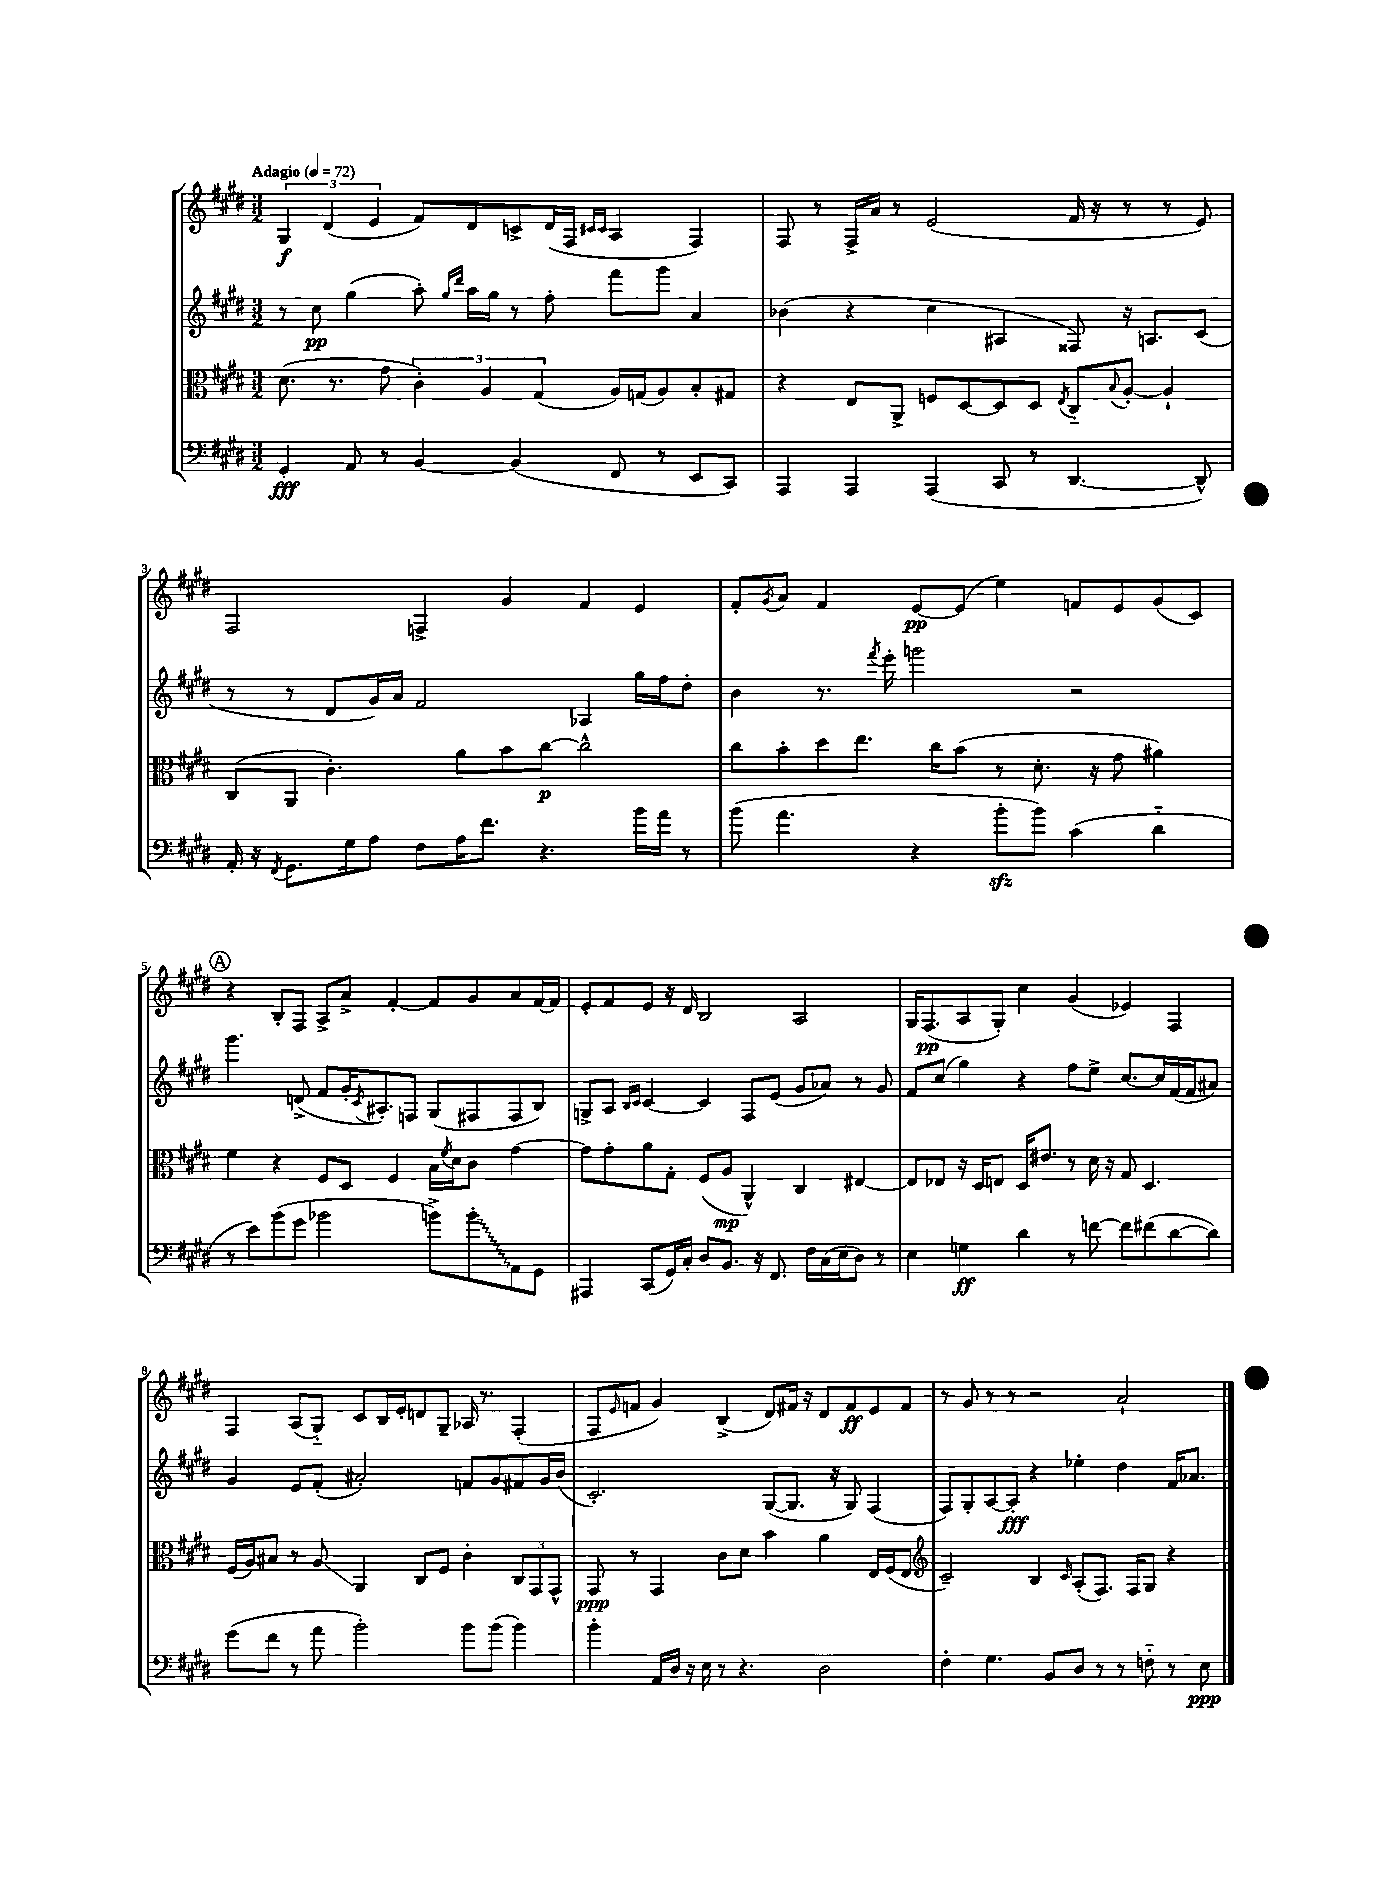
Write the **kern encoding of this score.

**kern	**kern	**kern	**kern
*staff4	*staff3	*staff2	*staff1
*clefF4	*clefC3	*clefG2	*clefG2
*k[f#c#g#d#]	*k[f#c#g#d#]	*k[f#c#g#d#]	*k[f#c#g#d#]
*M3/2	*M3/2	*M3/2	*M3/2
*MM72	*MM72	*MM72	*MM72
4GG#'	(8.d#	8r	6G#
.	.	8cc#	.
.	.	.	(6d#
.	8.r	.	.
8AA	.	(4gg#	.
.	.	.	6e
8r	8g#	.	.
[4BB	6c#')	8aa')	8f#)
.	.	16qqgg#	.
.	.	16qqddd#	.
.	.	16aa	8d#
.	6A	.	.
.	.	16gg#	.
(4BB]	.	8r	8c^
.	(6G#	.	.
.	.	8ff#'	(16d#
.	.	.	16F#
.	.	.	16qqc#
.	.	.	16qqc#
8FF#	16A)	8fff#	4A
.	(16G	.	.
8r	8A)	8ggg#	.
8EE	8B'	4a	4F#)
8CC#)	8G#	.	.
=	=	=	=
4AAA	4r	(4b-	8F#
.	.	.	8r
4AAA	8E	4r	16F#^
.	.	.	16a
.	8AA^	.	8r
(4AAA	8F	4cc#	(2e
.	[8D#	.	.
8CC#	8D#]	4A#	.
8r	8D#	.	.
.	8qE	.	.
[4.DD#	8C#'~	8F##)	16f#
.	.	.	16r
.	8qqB	.	.
.	[8A'	16r	8r
.	.	8.A	.
.	4A`]	.	8r
8DD#^^])	.	(8c#	8e)
=	=	=	=
16AA'	(8C#	8r	2F#
16r	.	.	.
8qFF#	.	.	.
8.GG#	8AA	8r	.
.	4.c#')	8d#	.
16G#	.	.	.
8A	.	16g#)	.
.	.	16a	.
8F#	.	2f#	4F^
16A	8a	.	.
8.f#	.	.	.
.	8b	.	4g#
4.r	[8cc#	.	.
.	2cc#^^]	4A-	4f#
16b	.	16gg#	4e
16a	.	16ff#	.
8r	.	8dd#'	.
=	=	=	=
(8b	8cc#	4b	8f#'
.	.	.	8qg#
4.a	8b'	.	8a
.	8dd#	8.r	4f#
.	8.ee	.	.
.	.	8qfff#	.
.	.	16eee'	.
4r	.	2ggg	[8e
.	16cc#	.	.
.	(8b	.	(8e]
8b'	8r	.	4ee)
8b)	8.d#'	.	.
(4c#	.	2r	8f
.	16r	.	.
.	8g#	.	8e
4d#'~	4a#)	.	(8g#
.	.	.	8c#)
=	=	=	=
8r	4f#	4.ggg#	4r
8e)	.	.	.
(8b	4r	.	8B'
8g#	.	(8d^	8F#
2b-	8F#	8f#	8A^
.	8D#	16g#'	8a^
.	.	8qc#	.
.	.	8.A#')	.
.	4F#	.	[4f#'
.	.	8F	.
8b^)	16B	(8G#	8f#]
.	8qf#	.	.
.	16d#	.	.
8b'	8c#	8F#	8g#
8AA	[4g#	8F#	8a
8GG#	.	8B)	[16f#
.	.	.	16f#]
=	=	=	=
4AAA#	8g#]	8G^	8e'
.	8g#'	8A	8f#
.	.	16qqB	.
.	.	16qqc#	.
(8CC#	8a	[4c#	8e
16GG#)	8G#'	.	16r
16C#'	.	.	16d#
8D#	(8F#	4c#]	2B
8.BB	8A	.	.
.	4AA^^)	8F#	.
16r	.	.	.
8.FF#	.	(8e	.
.	4C#	8g#	2A
16F#	.	.	.
(16C#	.	8a-)	.
16E	.	.	.
8D#)	[4E#	8r	.
8r	.	8g#	.
=	=	=	=
4E	8E#]	8f#	16G#
.	.	.	(8.F#
.	8E-	(8cc#	.
4G	16r	4gg#)	8A
.	16D#	.	.
.	8E	.	8G#')
4d#	16D#	4r	4cc#
.	8.e#	.	.
8r	8r	8ff#	(4g#
[8f	16d#	8ee^	.
.	16r	.	.
8f]	8G#	[8.cc#	4e-)
(8f#	4.D#	.	.
.	.	16cc#]	.
[8d#	.	(16f#	4F#
.	.	16f#	.
8d#])	.	8a#)	.
=	=	=	=
(8g#	(16F#	4g#	4F#
.	16A)	.	.
8f#	8B#	.	.
8r	8r	8e	(8A
8a	8A	(8f#'	8G#'~)
2b')	4AA	2a#')	8c#
.	.	.	16B
.	.	.	16e'
.	8C#	.	8d
.	8F#	.	8G#~
8b	4c#'	8f	16A-
.	.	.	8.r
(8b	.	8g#	.
4b)	12C#	8f#	(4F#'
.	12GG#	.	.
.	.	16g#	.
.	12GG#^^	.	.
.	.	(16b	.
=	=	=	=
4b'	8GG#	2.c#')	8F#
.	.	.	16qqe
.	8r	.	8f
16AA	4GG#	.	4g#)
16D#	.	.	.
16r	.	.	.
16E	.	.	.
8r	8c#	.	(4B^
4.r	8d#	.	.
.	4b	([8G#	8d#)
.	.	8.G#]	16f#
.	.	.	16r
2D#	4a	.	8d#
.	.	16r	.
.	.	8G#)	8f#
.	16E	(4F#	8e
.	(16F#	.	.
.	8E	.	8f#
=	=	=	=
*	*clefG2	*	*
4F#'	2c#~)	8F#)	8r
.	.	8G#'	8g#
4.G#	.	[8A	8r
.	.	8A']	8r
.	4B	4r	2r
8BB	.	.	.
.	16qqc#	.	.
8D#	(8A'	4ee-'	.
8r	8.F#)	.	.
8r	.	4dd#	2a`
.	16F#	.	.
8F'~	8G#	.	.
8r	4r	16f#	.
.	.	8.a-	.
8E	.	.	.
==	==	==	==
*-	*-	*-	*-
